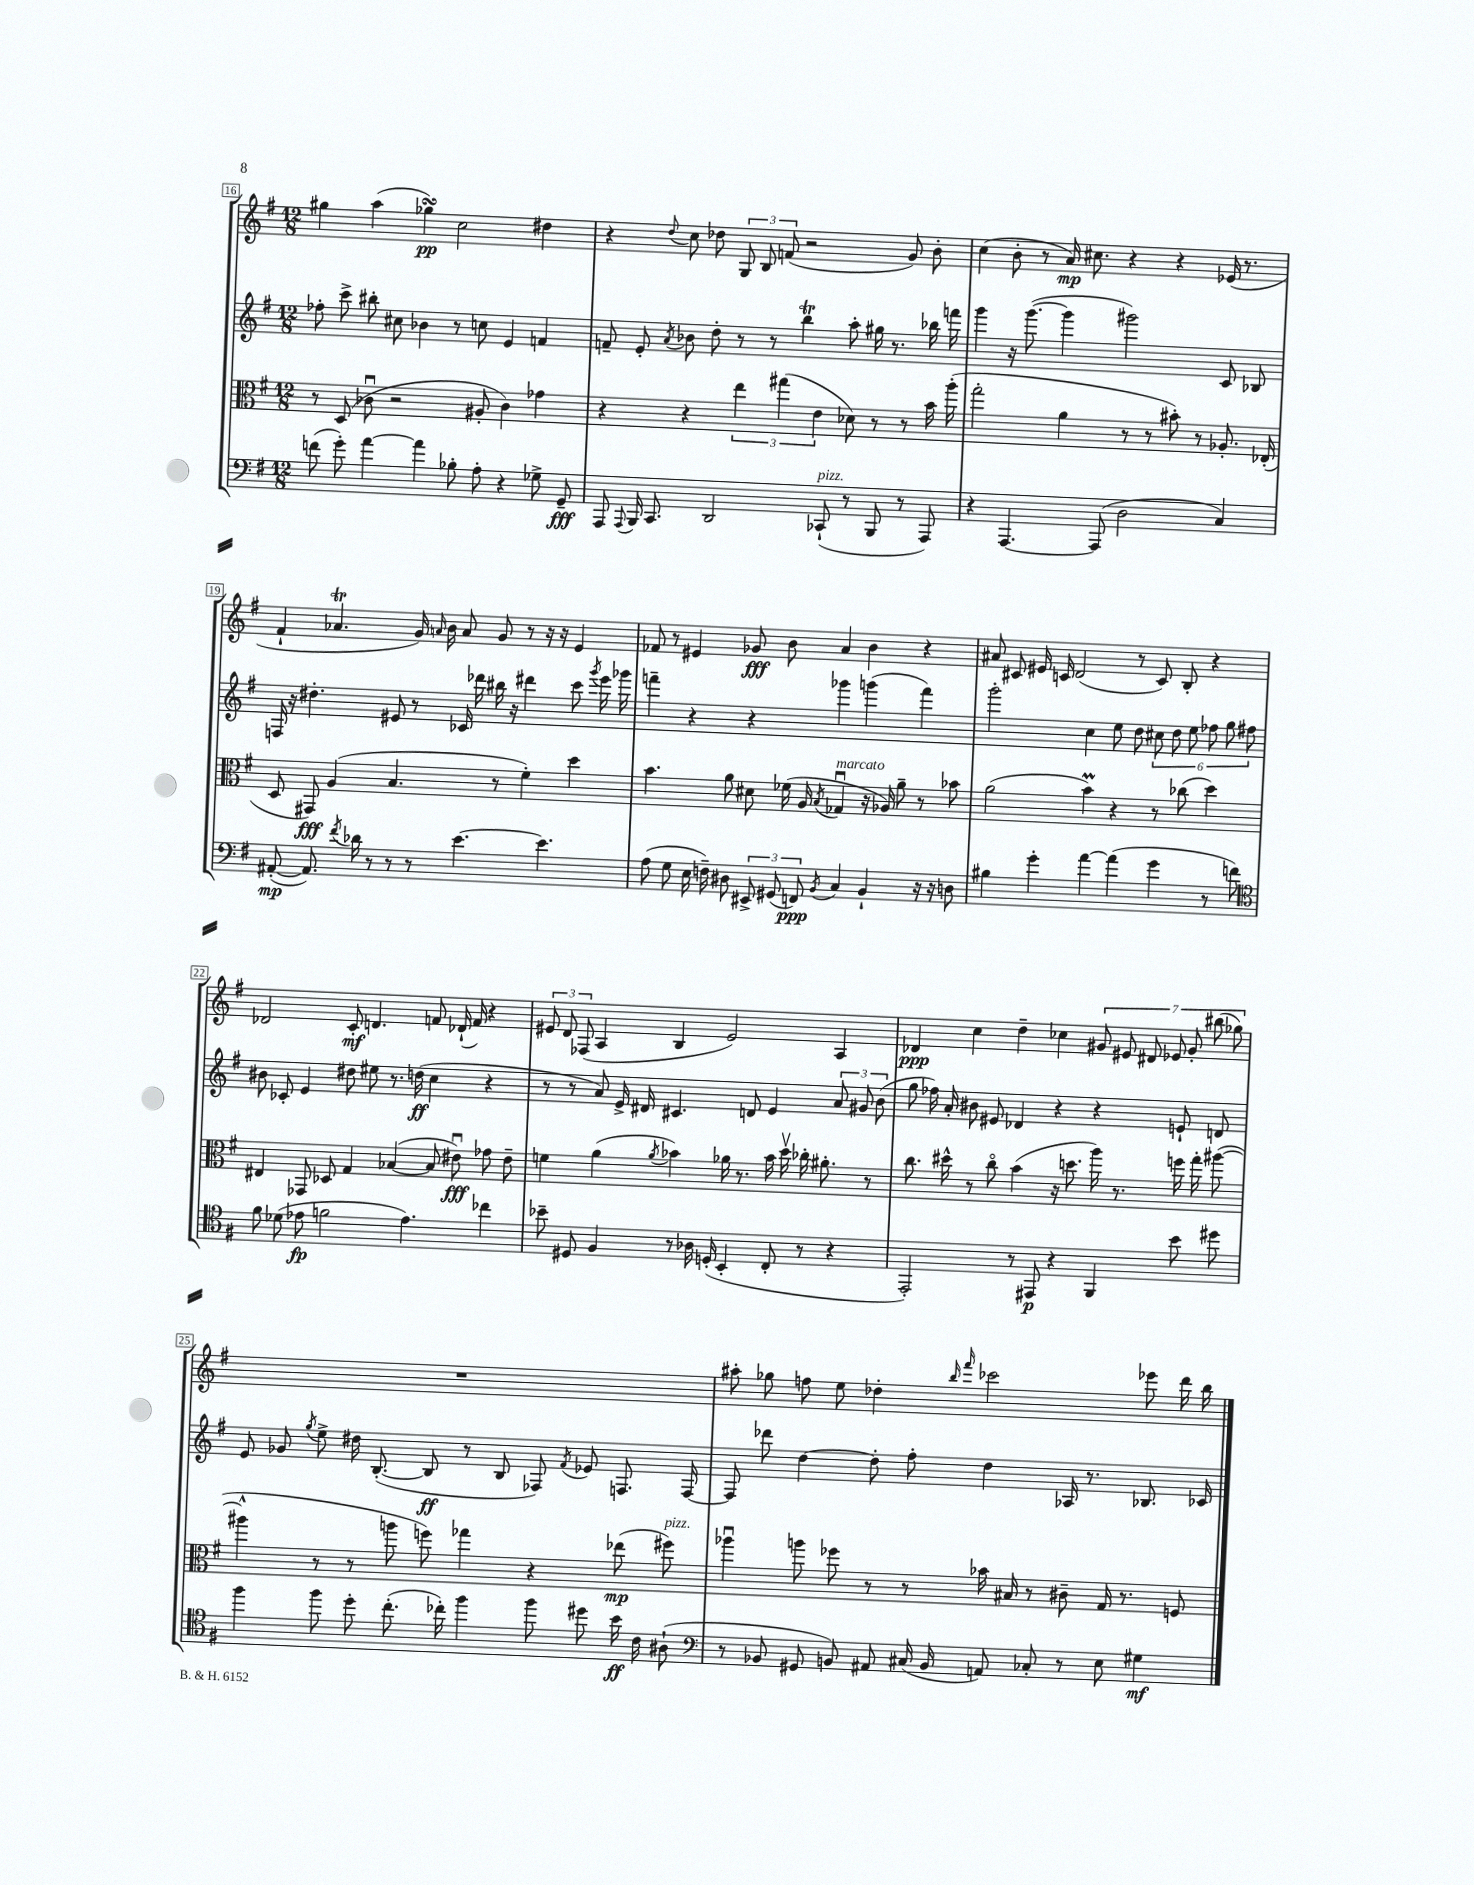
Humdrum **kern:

**kern	**kern	**kern	**kern
*staff4	*staff3	*staff2	*staff1
*clefF4	*clefC3	*clefG2	*clefG2
*k[f#]	*k[f#]	*k[f#]	*k[f#]
*M12/8	*M12/8	*M12/8	*M12/8
(8f\	8r	8ff-'\	4gg#\
8g'\)	(8D/	8ccc^\	.
[4a\	8c-u\	8bb#'\	(4aa\
.	2r	8cc#\	.
4a\]	.	4b-\	4gg-\)
8B-'\	.	8r	2cc\
8A'\	8A#'/	8cc\	.
4r	4c-\)	4e/	.
8G-^\	4g-\	4f/	4dd#\
8GG~/	.	.	.
=	=	=	=
8AAA/	4r	8f~/	4r
8qqAAA/	.	.	.
16BBB/	.	8e'/	.
8.CC/	.	.	.
.	.	8qa/	8qqdd/
.	4r	8b-\	8cc\
2DD/	.	8dd'\	8dd-\
.	6ee\	8r	12G/
.	.	.	12B/
.	.	8r	.
.	(6gg#\	.	(12f/
.	.	4bb\	2r
.	6e\	.	.
(8CC-`/	.	.	.
8r	8d-\)	8aa'\	.
8BBB/	8r	16gg#\	.
.	.	8.r	.
8r	8r	.	8g/)
8AAA/)	16b\	16bb-\	8b'\
.	(16aa'\	16fff\	.
=	=	=	=
4r	2gg'\	4ggg\	(4cc\
[4.AAA/	.	16r	8b'\
.	.	([8.ggg\	.
.	.	.	8r
.	4a\	4ggg\]	16a/)
.	.	.	8.cc#\
(8AAA/]	.	.	.
2D\	8r	2ggg#\)	4r
.	8r	.	.
.	8b#'\)	.	4r
.	8r	.	.
4C/)	8.A-'/	8c/	(16e-/
.	.	.	8.r
.	.	8B-/	.
.	(16E-'/	.	.
=	=	=	=
([8AA#'/	8D/	16F/	4f#`/
.	.	16r	.
8.AA#/])	8GG#/)	4.dd#'\	.
.	(4A/	.	4.a-/
8qf#/	.	.	.
16d-\	.	.	.
8r	.	.	.
8r	4.B/	8e#/	.
8r	.	8r	16g/)
.	.	.	16qqa/
.	.	.	16b\
[4.e\	.	16c-/	8a/
.	.	16ddd-\	.
.	8r	16bb#\	8g/
.	.	16r	.
.	4f#'\)	4ddd#\	8r
4.e\]	.	.	16r
.	.	.	16r
.	4dd\	8ccc\	4e/
.	.	8qggg/	.
.	.	16eee\	.
.	.	16ggg-\	.
=	=	=	=
(8A\	4.b\	4fff~\	8f-/
8G\	.	.	8r
16E\	.	4r	4e#/
16F~\)	.	.	.
8D#\	8a\	.	.
12EE#^/	8d#\	4r	8g-/
(12GG#/	.	.	.
.	(16f-\	.	8b\
12FF/)	.	.	.
.	16A/	.	.
8qBB/	8qB/	.	.
4C/	4G-u/	4ggg-\	4a/
4BB`/	16r	(4ggg\	4b\
.	16A-/)	.	.
.	8a~\	.	.
16r	8r	4fff\)	4r
16r	.	.	.
8D\	8b-\	.	.
=	=	=	=
4B#\	(2a\	2ggg'\	8a#/
.	.	.	8c#/
4g'\	.	.	16e#/
.	.	.	16c/
.	.	.	(2d/
[4a\	4b\)	4cc\	.
(4a\]	4r	8ee\	.
.	.	8dd\	8r
4g\	8r	12cc#\	8c/)
.	.	12dd\	.
.	(8cc-\	.	8B'/
.	.	12ee\	.
8r	4dd\)	12ff-\	4r
.	.	12gg\	.
8f\)	.	.	.
.	.	12ff#\	.
=	=	=	=
*clefC4	*	*	*
8f#\	4E#/	8b#\	2d-/
(8d-\	.	8c-'/	.
8e-\	8GG-/	4e/	.
2f\	8D-/	.	.
.	4G/	8dd#\	8c'/
.	.	8ee#\	4.d/
.	([4B-/	8.r	.
4.e-\)	.	.	.
.	.	(16dd\	.
.	8B-/]	4cc\	8f/
.	8e#u\)	.	(16d-`/
.	.	.	16f/)
4cc-\	8g-\	4r	4r
.	8e#~\	.	.
=	=	=	=
8b-~\	4f\	8r	12e#/
.	.	.	12d/
8D#/	.	8r	.
.	.	.	(12F-/
4F#/	(4a\	8a/)	4A/
.	.	16e^/	.
.	.	16d#/	.
.	8qa/	.	.
8r	4b-\)	4.c#/	4B/
16A-\	.	.	.
(16D'/	.	.	.
4BB'/	16a-\	.	2e#/)
.	8.r	.	.
.	.	8d/	.
8C'/	16b-\	4e/	.
.	16ddv\	.	.
8r	16cc-'\	.	.
.	8.a#'\	.	.
4r	.	12a/	4A/
.	.	12g#/	.
.	8r	.	.
.	.	(12b\	.
=	=	=	=
2EE'/)	8.cc\	8gg\	4d-/
.	.	16ff-\)	.
.	16dd#^^\	16a'/	.
.	8r	8b#\	4cc\
.	8cco\	8e#/	.
8r	(4b\	4d-/	4dd~\
8EE#/	.	.	.
4r	16r	4r	4cc-\
.	8.dd\	.	.
4FF#/	16aa\)	4r	14g#/
.	8.r	.	.
.	.	.	14e#/
.	.	.	14d#/
.	.	.	14e-/
8b\	16ff\	8e`/	.
.	.	.	14g#'/
.	16gg'\	.	.
.	.	.	(14bb#\
8dd#\	([8aa#\	8d/	.
.	.	.	14gg-\)
=	=	=	=
4ff#\	4aa#^^\]	8e/	1.r
.	.	8g-/	.
.	.	8qgg/	.
8ff#\	8r	8ee^\	.
8dd'\	8r	16dd#\	.
.	.	([8.B'/	.
(8.cc'\	8aa\	.	.
.	8ff\)	8B/]	.
16cc-'\)	.	.	.
4ff#\	4gg-\	8r	.
.	.	8B/	.
8ff#\	4r	8F-/)	.
.	.	8qf#/	.
8dd#\	.	8e-/	.
16b\	(8ee-\	8.F/	.
16c\	.	.	.
(8A#`\	8ff#\)	.	.
.	.	[16F/	.
=	=	=	=
*clefF4	*	*	*
8r	4aa-u\	8F/]	8aa#'\
8BB-/	.	8ddd-\	8gg-\
8GG#/	8aa\	[4dd\	8ff\
8BB/)	8ff-\	.	8ee\
8AA#/	8r	8dd'\]	4dd-'\
(16C#/	8r	8ff#'\	.
16BB/	.	.	.
.	.	.	16qqbb/
.	.	.	16qqfff#/
8AA/)	16b-\	4dd\	2ccc-\
.	16B#/	.	.
8C-'/	8r	.	.
8r	8c#~\	16A-/	.
.	.	8.r	.
8E\	16G/	.	.
.	8.r	.	.
4G#\	.	8.B-/	8eee-\
.	8F/	.	16ddd\
.	.	16c-/	16bb\
==	==	==	==
*-	*-	*-	*-
